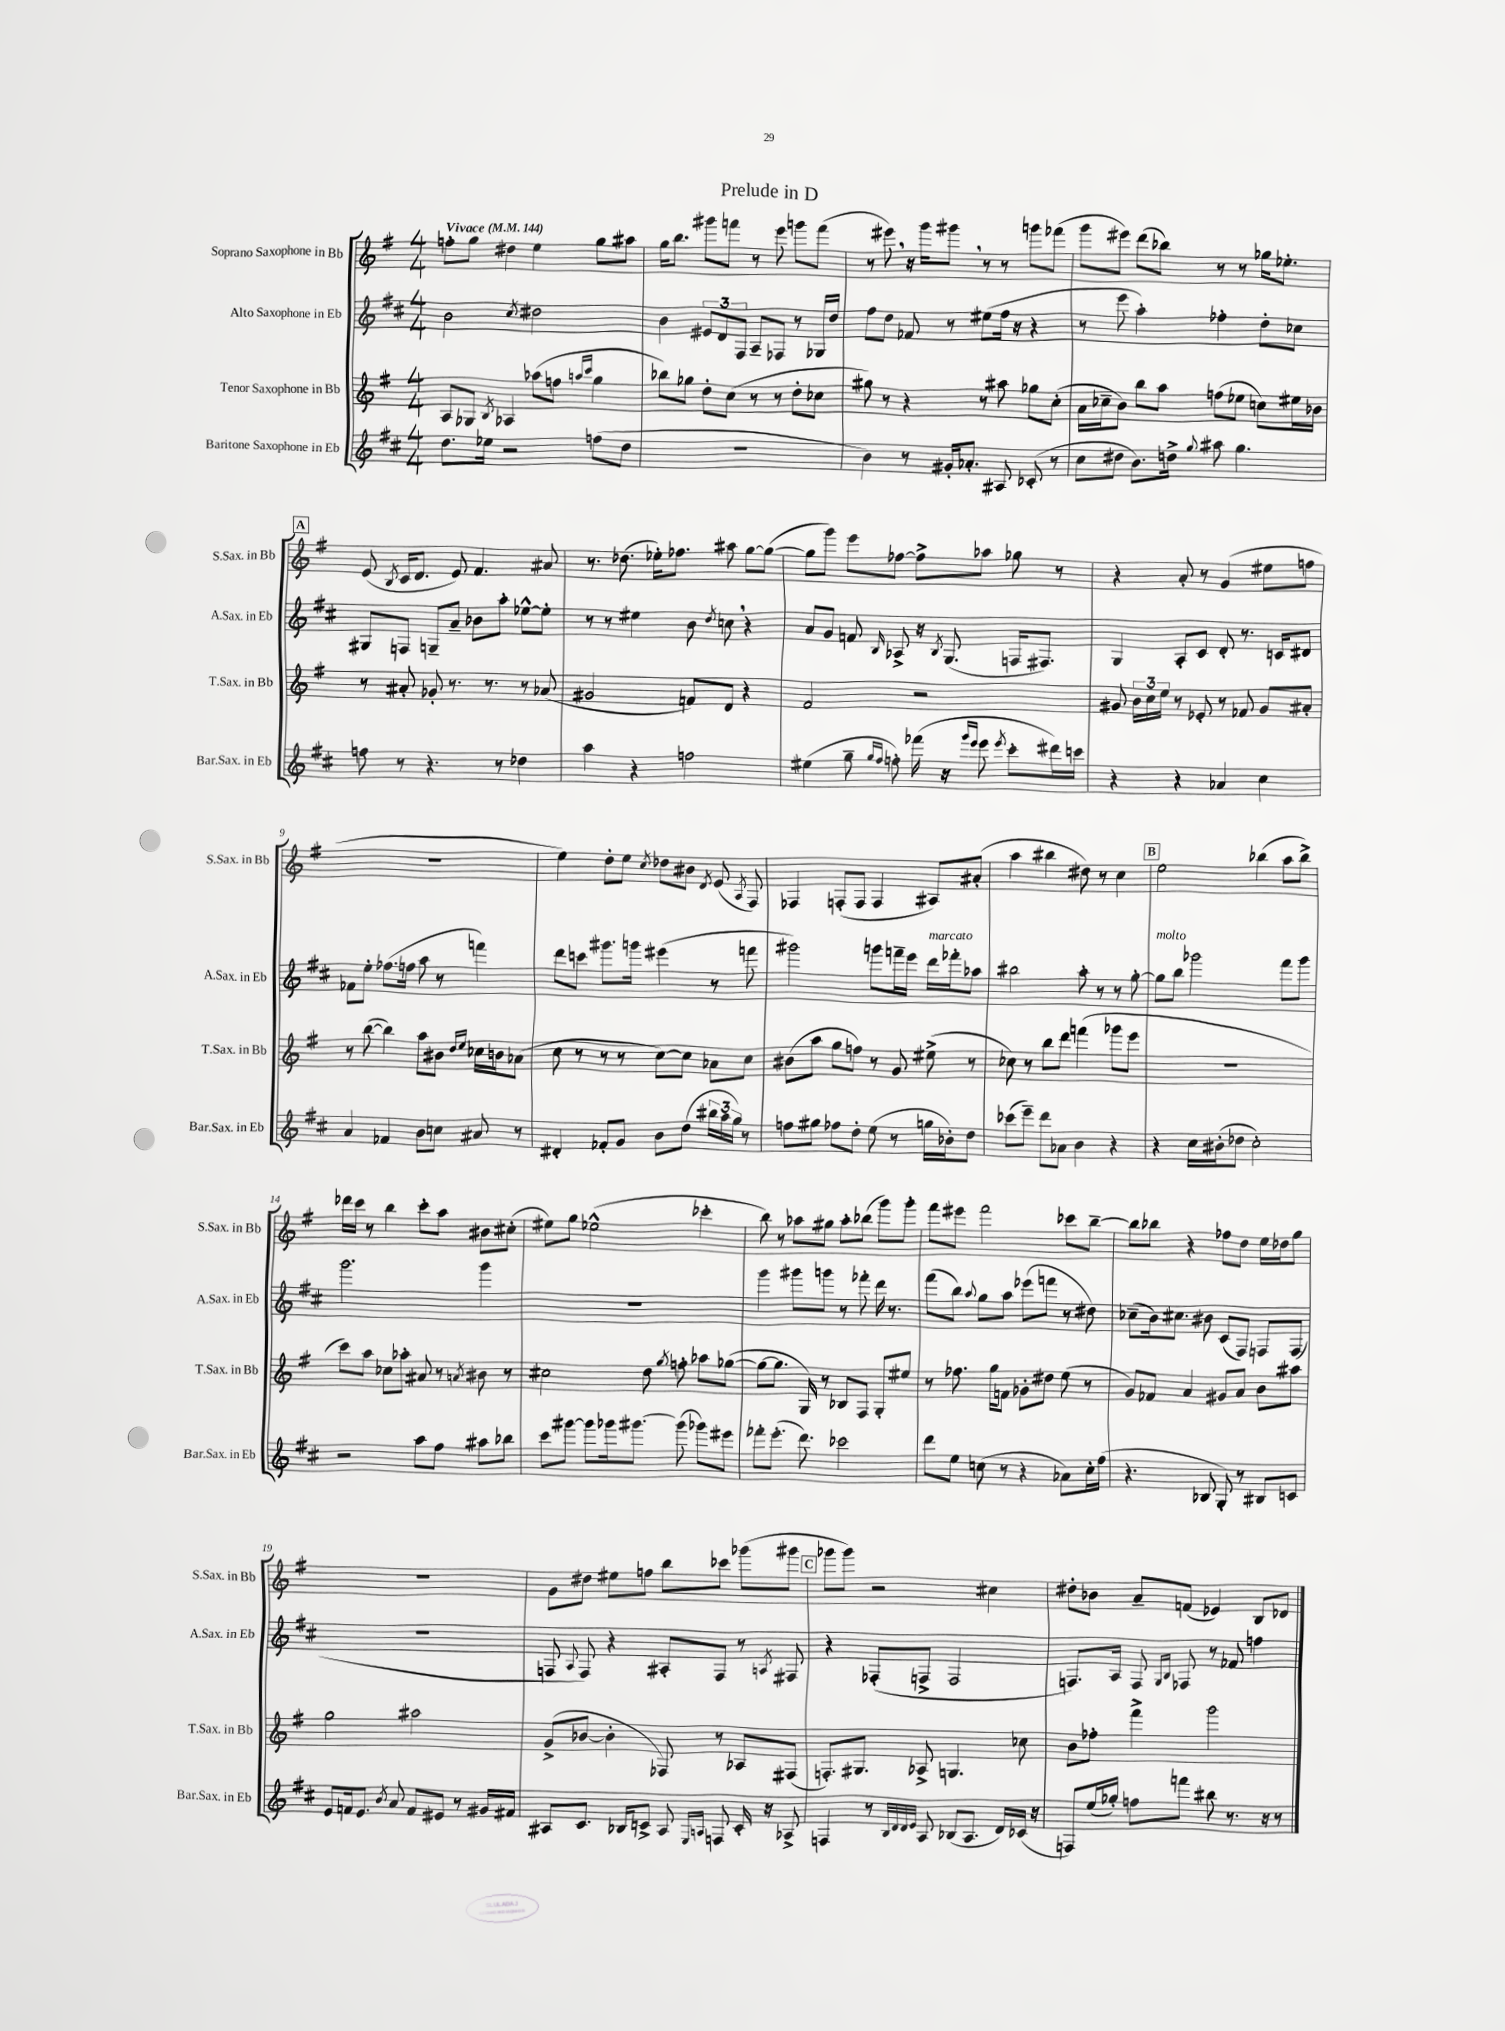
\header { title = "Prelude in D" }
<<
\new StaffGroup <<
\new Staff = "s0" \with { instrumentName = "Soprano Saxophone in Bb" shortInstrumentName = "S.Sax. in Bb" } {
    \clef treble \key g \major \numericTimeSignature \time 4/4 \tempo "Vivace" 4 = 144
    \autoBeamOff f''8[-. g''8] dis''4 e''4 g''8[ ais''8] |
    g''16[ b''8.] gis'''8[ f'''8] r8 e'''8 g'''8[ f'''8]( |
    r8 eis'''8) \breathe r16 g'''16[ gis'''8] \breathe r8 r8 g'''8[ fes'''8]( |
    g'''8[ eis'''8]) d'''8[( bes''8]) r8 r8 ges''16[ ees''8.]-. |
    \mark \markup { \box "A" } e'8( \acciaccatura { b8 } c'16[ d'8.] e'8) fis'4. ais'8 |
    r8. des''8.( ees''16[-.) fes''8.] ais''8 g''8[~ g''8]~( |
    g''8[ g'''8]) e'''8[ fes''8]~ fes''8[-> aes''8] ges''8 r8 |
    r4 a'8-. r8 g'4( eis''8[ f''8] |
    R1 |
    e''4) d''8[-. e''8] \acciaccatura { c''8 } des''8[ bis'8] \acciaccatura { d'8 } e'8( \acciaccatura { a8 } fis8) |
    fes4 f8[-.( f8] f4 ais8[) ais'8]-.( |
    a''4 bis''4 dis''8) r8 c''4 |
    \mark \markup { \box "B" } e''2 bes''4( a''8[ bes''8]->) |
    des'''16[ c'''16] r8 b''4 c'''8[-. a''8] bis'8[ cis''8]-.( |
    eis''8[) g''8] ees''2-^( ces'''4-. |
    b''8) r8 aes''8[ gis''8] aes''8[-. bes''8]( g'''8[) g'''8]-. |
    fis'''8[ eis'''8] fis'''2 ces'''8[ b''8]~-- |
    b''8[ bes''8] r4 fes''8[ d''8] e''16[ des''16 g''8] |
    R1 |
    g'8[ dis''8] eis''8[ f''8] b''8[ ces'''8] ges'''8[( gis'''8] |
    \mark \markup { \box "C" } ges'''8[ ges'''8]) r2 cis''4 |
    dis''8[-. bes'8] a'8[-- f'8]( ees'4) b8[ des'8] \bar "|." |
}
\new Staff = "s1" \with { instrumentName = "Alto Saxophone in Eb" shortInstrumentName = "A.Sax. in Eb" } {
    \clef treble \key d \major \numericTimeSignature \time 4/4
    \autoBeamOff b'2 \acciaccatura { cis''8 } dis''2 |
    b'4 \tuplet 3/2 { eis'8[ d'8 fis8] } a8[-- fes8] r8 ges16[ d''16] |
    fis''8[ d''8] fes'8 r8 eis''8[( fis''16] r16 r4 |
    r8 e'''8 a''4-.) fes''4-. d''8[-. ces''8] |
    \mark \markup { \box "A" } gis8[ f8] g8[-- a'8]-- bes'8[ a''8]-. ees''8[~-^ ees''8]-. |
    r8 r8 eis''4 b'8 \acciaccatura { d''8 } c''8 \breathe r4 |
    a'8[ g'8] f'8 \grace { b16 } aes8-> r16 \acciaccatura { b8 } g8.( f16[ fis8.]) |
    g4 a8[-. cis'8] d'8-. r8. c'16[ dis'8] |
    fes'8[ e''8]-. fes''8.[( f''16] a''8 r8 f'''4) |
    d'''8[ c'''8] gis'''8.[ g'''16] eis'''4( r8 f'''8 |
    gis'''2) g'''8[ f'''16-- e'''16] d'''16[^\markup { \italic "marcato" } fes'''16-. aes''8] |
    bis''2 a''8-. r8 r8 g''8~-. |
    \mark \markup { \box "B" } g''8[^\markup { \italic "molto" } b''8] ges'''2 fis'''8[ ges'''8] |
    g'''2. g'''4 |
    R1 |
    g'''4 gis'''8[ g'''8] r8 fes'''8-. d'''16 r8. |
    fis'''8[( b''8]) \appoggiatura { a''8 } g''8[ a''8] ees'''8[( f'''8] r8 dis''8) |
    ces''8[--( b'16) cis''8.] bis'8 cis'8[( fis8]) f8[ f8]( |
    R1 |
    f8 \appoggiatura { a8 } f8) r4 ais8[-. f8] r8 \acciaccatura { a8 } fis8 |
    \mark \markup { \box "C" } r4 fes8[-.( f8]-> f2 |
    f8.[) a16] f8 \grace { g16[ b16] } fes8 r8 fes'8 f''4 \bar "|." |
}
\new Staff = "s2" \with { instrumentName = "Tenor Saxophone in Bb" shortInstrumentName = "T.Sax. in Bb" } {
    \clef treble \key g \major \numericTimeSignature \time 4/4
    \autoBeamOff a8[ ges8] \acciaccatura { b8 } aes4 aes''8[( f''8] \grace { a''16[ c'''16] } g''4 |
    bes''8[) ges''8] d''8[-. c''8]( r8 r8 d''8[-. ces''8] |
    gis''8) r8 r4 r8 ais''8 ges''8[ c''8]-.( |
    a'16[ ces''16-- b'8]) b''8[ a''8] f''8[( ees''8] c''8[) eis''16 bes'16] |
    \mark \markup { \box "A" } r8 ais'8-. ges'8-. r8. r8. r8 aes'8( |
    gis'2 f'8[) d'8] r4 |
    fis'2 r2 |
    gis'8 \tuplet 3/2 { b'16[ c''16 e''16] } r8 ees'8-. r8 fes'8 gis'8[ ais'8]-. |
    r8 b''8~( b''4) a''8[ bis'8] \grace { d''16[ e''16] } ces''16[ b'16 aes'8]( |
    c''8 r8 r8 r8 c''8[~) c''8] aes'8[ c''8] |
    bis'8[( a''8] g''8[ f''8]) r8 g'8 eis''8->( r8 |
    ces''8) r8 b''8[ d'''8] f'''4( ges'''8[ e'''8] |
    \mark \markup { \box "B" } R1 |
    c'''8[) a''8] ces''8[ aes''8]-. ais'8 r8 \acciaccatura { a'8 } bis'8 r8 |
    cis''2 d''8 \acciaccatura { g''8 } f''8-. aes''8[ ges''8]~( |
    ges''8[~ ges''8.] g16) r8 bes8[ fis8] g8[-. eis''8] |
    r8 fes''8. g''16[ f'8] ges'8[-. dis''8] e''8( r8 |
    g'8[) fes'8] a'4 gis'8[ a'8] b'8[ ais''8] |
    g''2 ais''2 |
    g'8[->( bes'8]~ bes'4-. fes8) r8 aes8[ fis8]( |
    \mark \markup { \box "C" } f8.[-.) gis8.] aes8-> g4. ces''8 |
    b'8[ fes''8]-. fis'''4-> g'''2 \bar "|." |
}
\new Staff = "s3" \with { instrumentName = "Baritone Saxophone in Eb" shortInstrumentName = "Bar.Sax. in Eb" } {
    \clef treble \key d \major \numericTimeSignature \time 4/4
    \autoBeamOff d''8.[ ees''16] r2 f''8[( d''8] |
    R1 |
    b'4) r8 gis'16[-. aes'8.]-. ais8 ces'8-.( r8 |
    cis''8[ dis''8] b'8.[) d''16]-> \appoggiatura { g''8 } ais''8 g''4. |
    \mark \markup { \box "A" } f''8 r8 r4. r8 des''4 |
    a''4 r4 f''2 |
    eis''4( g''8-- \grace { g''16[ fis''16] } f''8-.) fes'''16( r16 \grace { g'''16[ e'''16] } e'''8 \acciaccatura { e'''8 } cis'''8[-. dis'''16) c'''16] |
    r4 r4 aes'4 cis''4 |
    a'4 fes'4 b'8[ c''8] ais'8 r8 |
    dis'4-. fes'8[-. g'8] b'8[ d''8]( \tuplet 3/2 { bis''16[ a''16 g''16]) } r8 |
    f''8[ gis''8] fes''8[ d''8]-. e''8( r8 g''16[ bes'16-.) d''8] |
    ces'''8[( e'''8]--) d'''8[ aes'8] b'4 r4 |
    \mark \markup { \box "B" } r4 cis''16[ bis'16-.( des''8] cis''2-.) |
    r2 a''8[ fis''8] ais''8[ bes''8] |
    cis'''8[ gis'''8]~ gis'''8[ ges'''16 gis'''8.]~ gis'''8( ges'''8[) eis'''8] |
    fes'''8[-. e'''8.]-.( d'''8.) ces'''2 |
    d'''8[ e''8] c''8( r8 r4 aes'8[) c''16-. fis''16]( |
    r4. bes8 g8-.) r8 bis8[ c'8] |
    e'8[ f'16 e'8.] \acciaccatura { b'8 } a'8 f'8[ eis'8] r8 gis'16[ fis'16] |
    ais8[ cis'8.] bes16[ c'8]-> ais8 \grace { e16[ a16] } f8 c'16-. r16 aes8-> |
    \mark \markup { \box "C" } f4 r8 \grace { b32[ d'32 d'32 e'32] } a8 bes8[( a8.] d'16[) ces'16]( r16 |
    f8[) e''16( ges''16]-.) f''8[ f'''8] bis''8 r8. r16 r8 \bar "|." |
}
>>
>>
